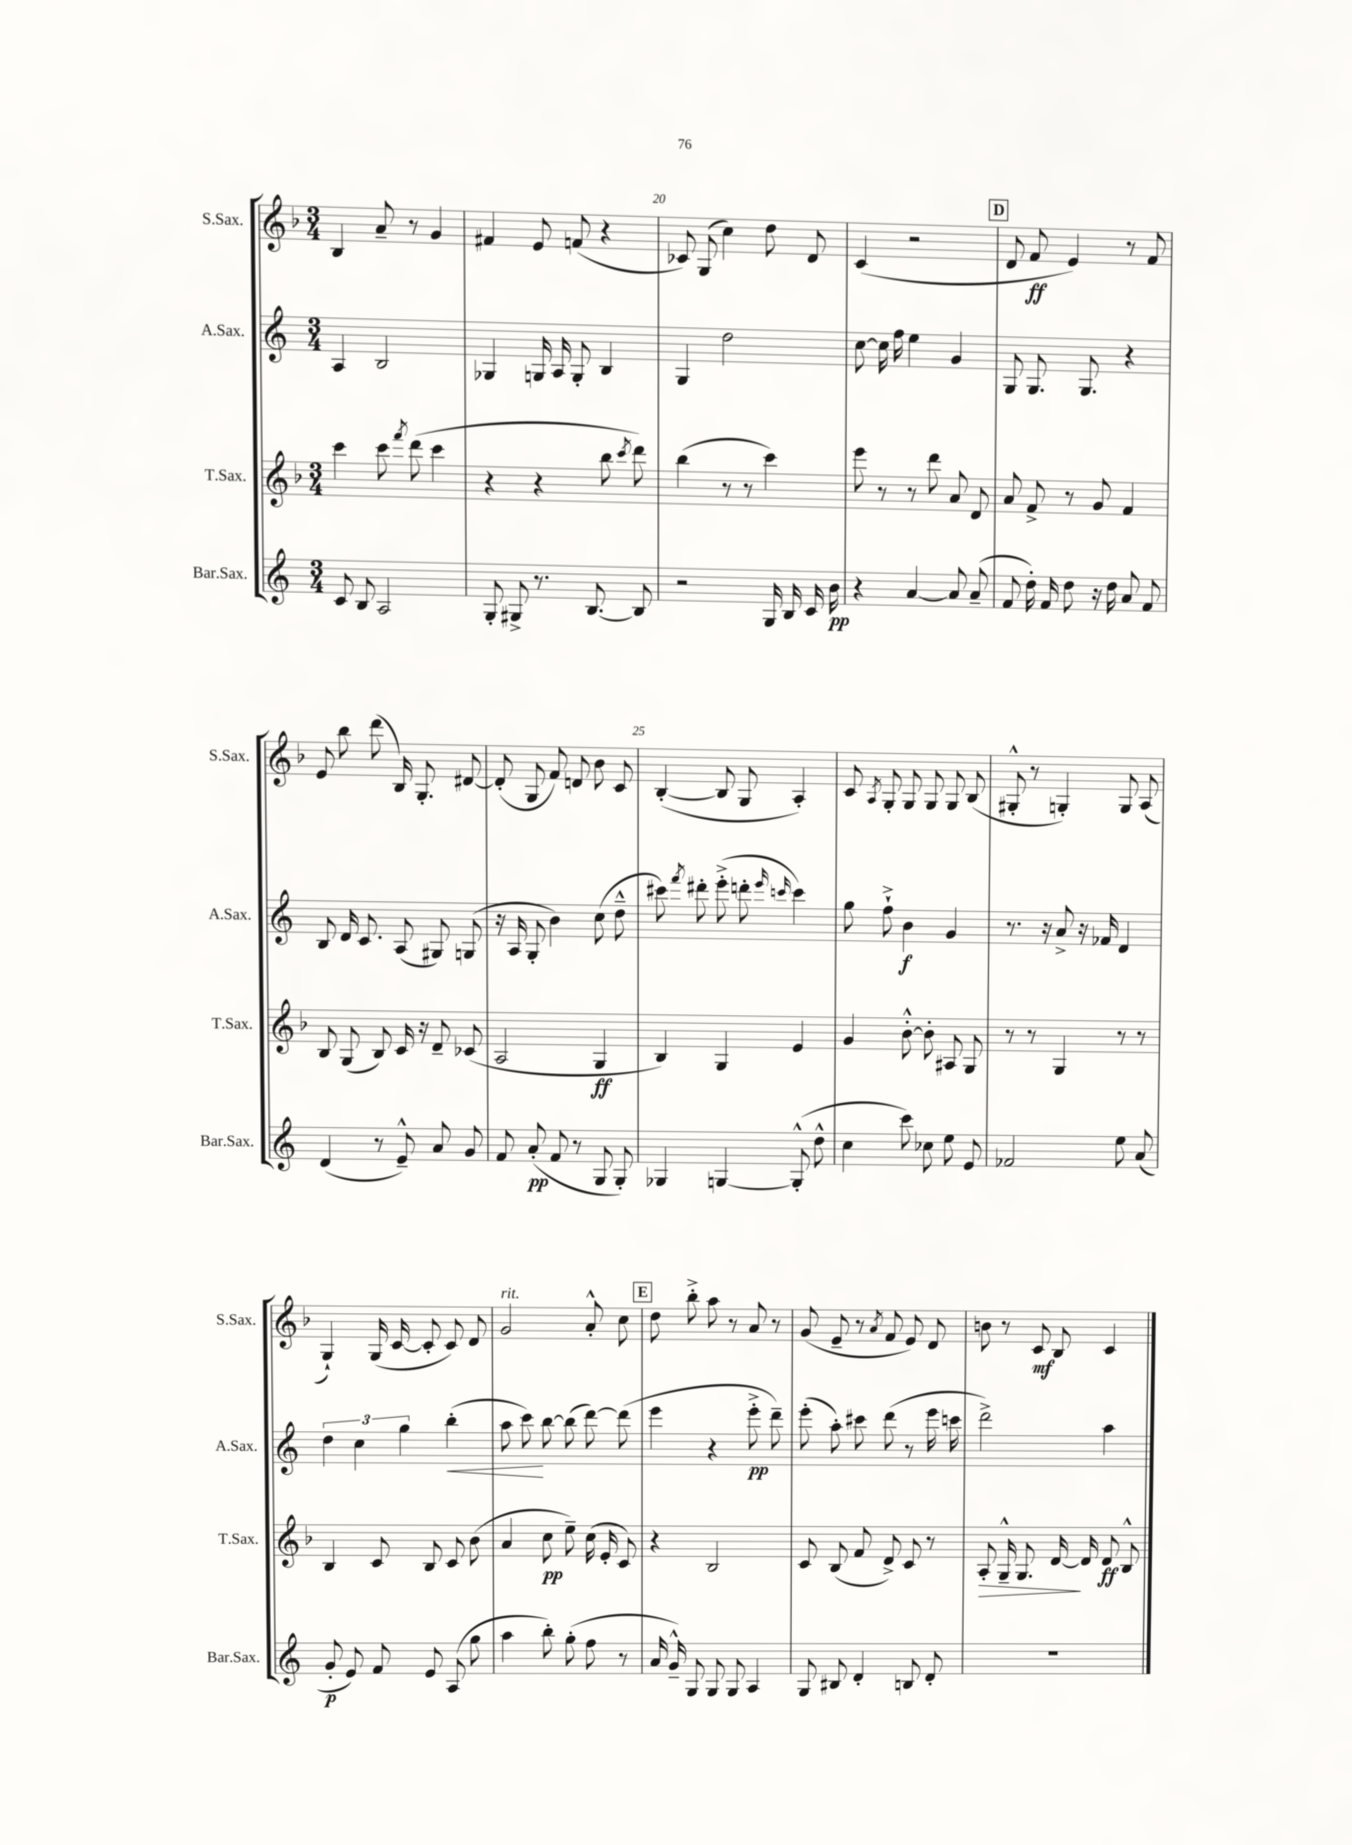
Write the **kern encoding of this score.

**kern	**kern	**kern	**kern
*staff4	*staff3	*staff2	*staff1
*clefG2	*clefG2	*clefG2	*clefG2
*k[]	*k[b-]	*k[]	*k[b-]
*M3/4	*M3/4	*M3/4	*M3/4
8c	4ccc	4A	4B-
8B	.	.	.
2A	8ccc	2B	8a~
.	8qfff	.	.
.	(8ddd	.	8r
.	4ccc	.	4g
=	=	=	=
8G'	4r	4G-	4f#
8G#^	.	.	.
8.r	4r	16G	8e
.	.	16A	.
.	.	8G'	(8f
[8.B	.	.	.
.	8bb-	4B	4r
.	8qccc	.	.
8B]	8ddd)	.	.
=	=	=	=
2r	(4bb-	4G	8c-)
.	.	.	(8G
.	8r	2dd	4cc)
.	8r	.	.
16G	4ccc)	.	8dd
16B	.	.	.
16c	.	.	8d
16b	.	.	.
=	=	=	=
4r	8eee	[8cc	(4c
.	8r	16cc]	.
.	.	16ff	.
[4a	8r	4ee	2r
.	8ddd	.	.
8a]	8a	4g	.
(8a~	8d	.	.
=	=	=	=
8f	8a	8G	8d
16dd')	8f^	8.G	8f
16f	.	.	.
8dd	8r	.	4e)
.	.	8.G	.
16r	8g	.	.
16dd	.	.	.
8a	4f	4r	8r
8f	.	.	8f
=	=	=	=
(4d	8B-	8B	8e
.	(8G	16d	8bb-
.	.	8.c	.
8r	8B-)	.	(8ddd
8e~^^)	16c	(8A	16B-)
.	16r	.	8.G'
8a	8d~	8G#)	.
8g	(8c-	(8G	[8d#
=	=	=	=
8f	2A	16r	(8d#']
.	.	16A	.
(8a'	.	8G'	8G
8f	.	4b)	8f)
8r	.	.	8d
8G	4G	(8cc	8b-
8G')	.	8dd~^^	8c
=	=	=	=
4G-	4B-)	8ccc#)	([4B-'
.	.	8qfff	.
.	.	8ddd#'	.
[4G	4G	(8eee'^	8B-]
.	.	8ddd'	8G
.	.	16qqeee	.
.	.	16qqccc	.
(8G'^^]	4e	4ccc)	4A')
8dd^^	.	.	.
=	=	=	=
4cc	4g	8gg	8c
.	.	.	8qA
.	.	8ff`^	8G'
8ccc)	[8b-'^^	4b	8G
8cc-	8b-']	.	8G
8ee	8A#	4g	8G
8e	8G	.	(8B-
=	=	=	=
2f-	8r	8.r	8G#'^^
.	8r	.	8r
.	.	16r	.
.	4G	8a^	4G')
.	.	16r	.
.	.	16f-	.
8ee	8r	4d	8G
(8a	8r	.	(8A
=	=	=	=
8g'	4B-	6dd	4G`)
8e)	.	.	.
.	.	6cc	.
8f	8c	.	(16G
.	.	.	[16c
.	.	6gg	.
8e	8B-	.	8c']
(8A	8c	(4bb'	8c)
8gg	(8b-	.	8d
=	=	=	=
4aa	4a	8aa	2g
.	.	8ccc)	.
8bb')	8cc	[8bb	.
(8gg'	8ee~)	(8bb]	.
8ff	(16cc	[8ddd)	8a'^^
.	16e'	.	.
8r	8c)	(8ddd]	8cc
=	=	=	=
16a	4r	4eee	8dd
16g~^^)	.	.	.
8G	.	.	8bb-'^
8G	2B-	4r	8aa
8G	.	.	8r
4A	.	8eee'^	8a
.	.	8ddd~)	8r
=	=	=	=
8G	8c	(8eee'	(8g
8B#	(8B-	8aa')	8e~
4d'	8f	8ccc#	8r
.	.	.	8qa
.	8d^)	(8ddd	8f
8B	8c	8r	8e)
8d'	8r	16eee	8d
.	.	16ccc	.
=	=	=	=
2.r	8A'	2ddd^)	8b
.	16G~^^	.	8r
.	8.G	.	.
.	.	.	8c
.	[16d	.	8B-
.	16d]	.	.
.	8d	4aa	4c
.	8B-^^	.	.
==	==	==	==
*-	*-	*-	*-
